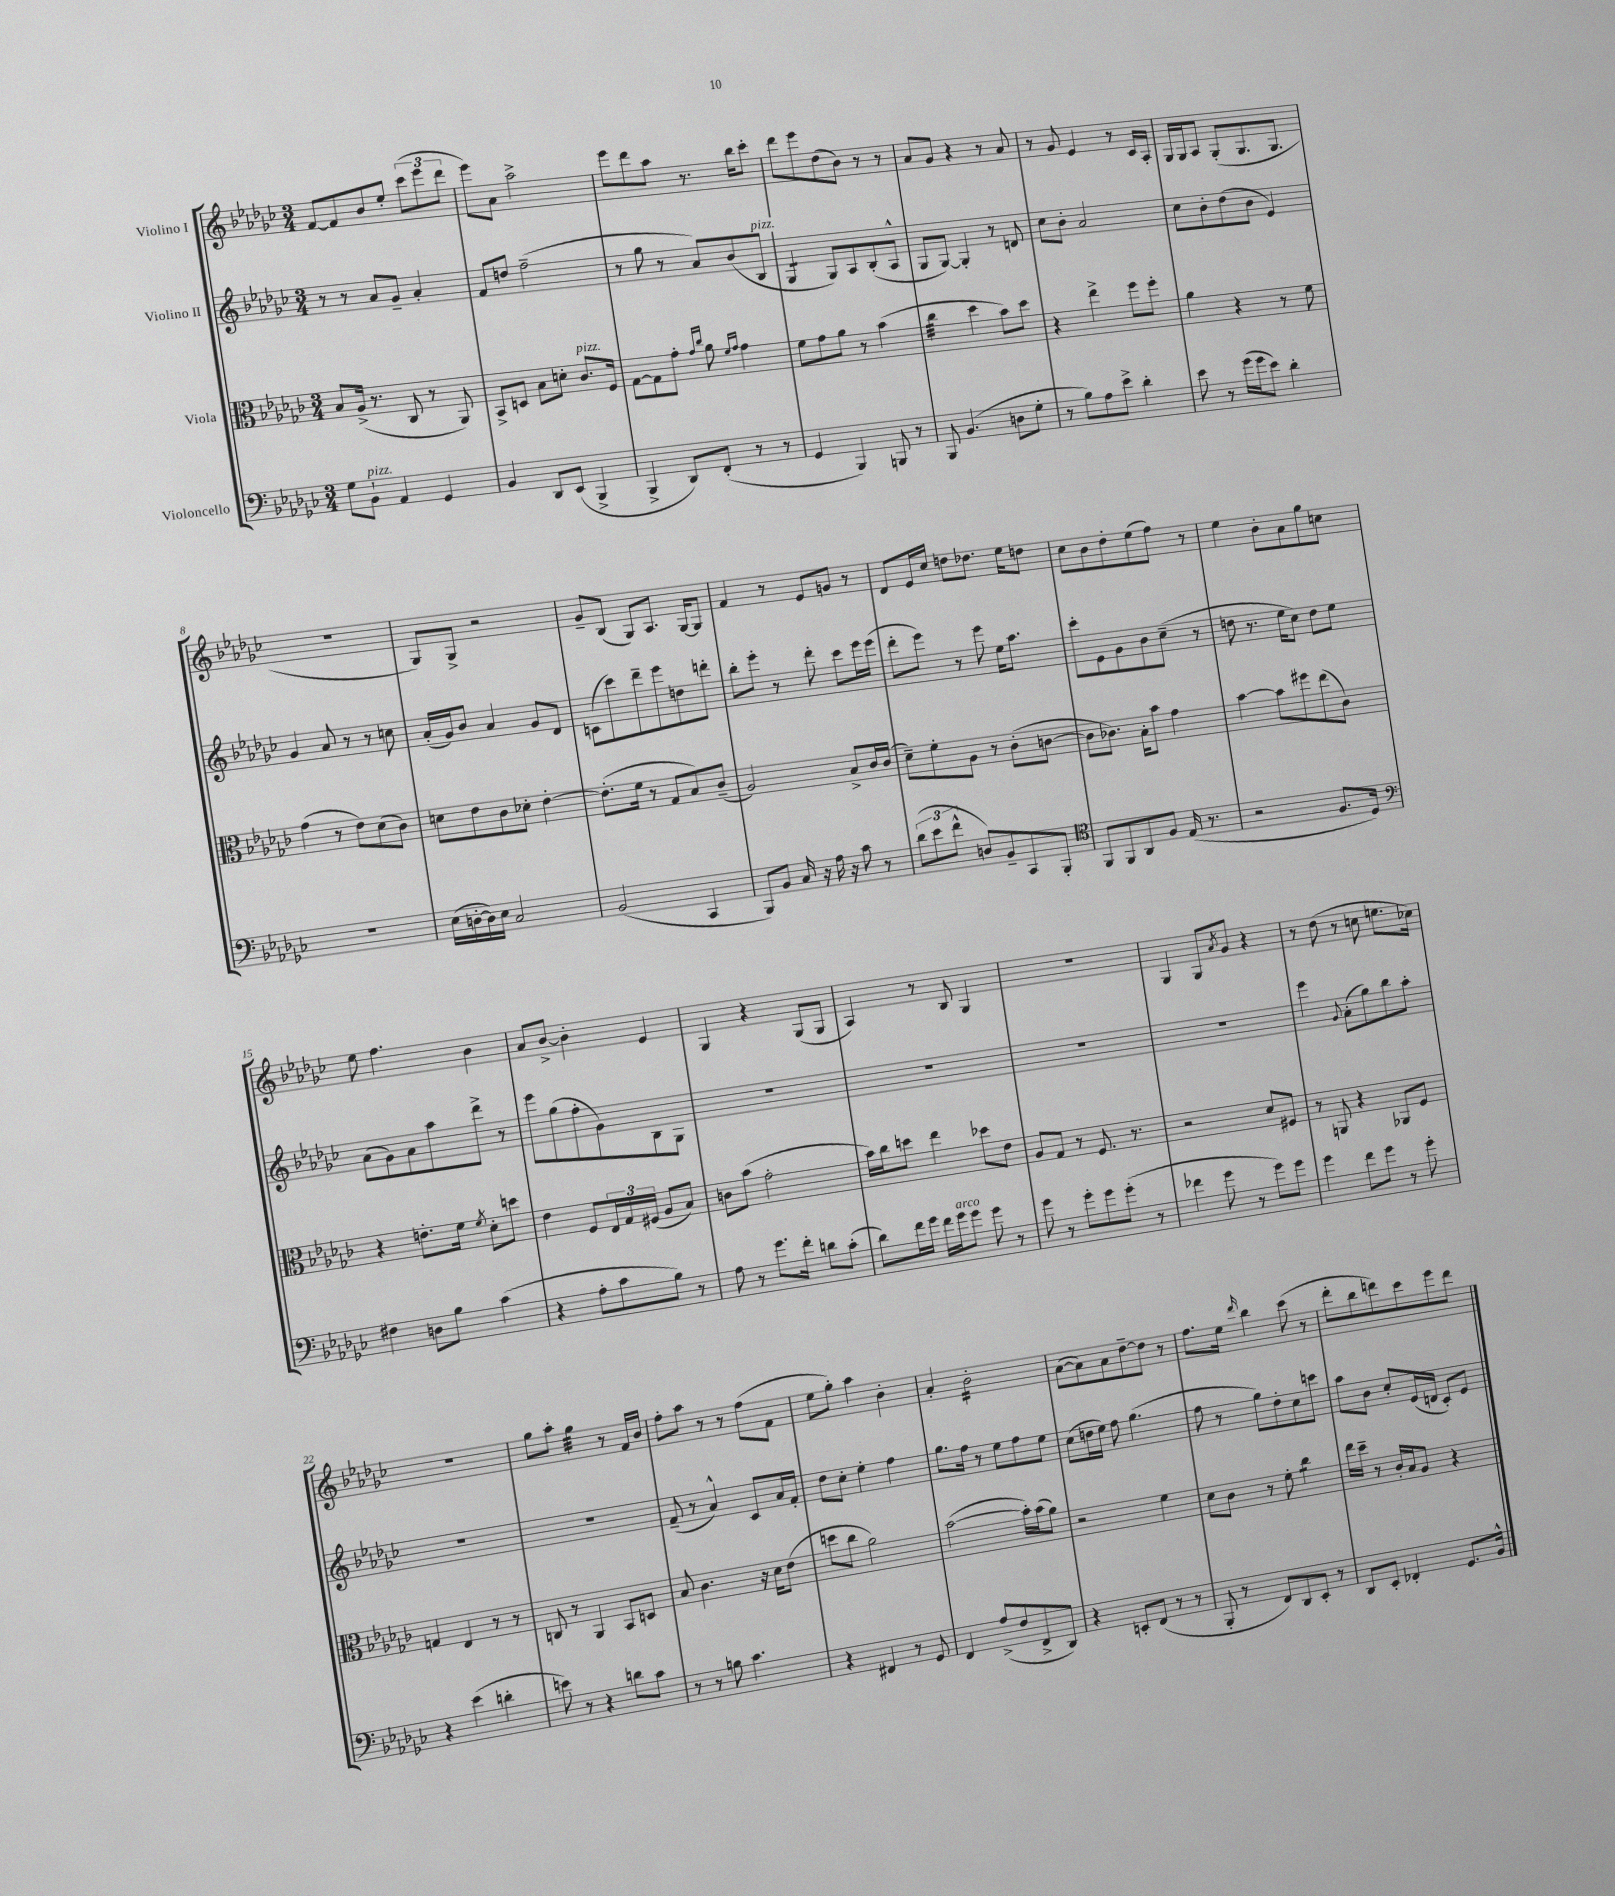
<<
\new StaffGroup <<
\new Staff = "s0" \with { instrumentName = "Violino I" } {
    \clef treble \key ges \major \numericTimeSignature \time 3/4
    f'8~ f'8 bes'8 ees''8-. \tuplet 3/2 { ces'''8( ees'''8 des'''8 } |
    ees'''8) aes'8 aes''2-> |
    ees'''8 des'''8 aes''8 r8. bes''16 ces'''8-. |
    des'''8 ees'''8 des''8( bes'8) r8 r8 |
    aes'8 ges'8 r4 r8 aes'8 |
    r8 ges'8 ees'4 r8 ces'16 aes16-. |
    ges16 ges16 aes8 ges8-.( ges8. ges8. |
    R2. |
    ges8) ges8-> r2 |
    ges'8-- bes8( ges8) aes8. ges16~ ges8 |
    f'4 r8 ees'8 g'8 r8 |
    des'8 ees'16 ces''16 d''8 des''8. ees''16 d''8 |
    ces''8 bes'8 des''8-. ees''8( f''8) r8 |
    ees''4 bes'8-. aes'8 ges''8 c''8 |
    ees''8 f''4. bes'4 |
    aes'8 bes'8~-> bes'4-. ees'4 |
    ges4 r4 ges8( ges8 |
    aes4) r8 bes8 ges4 |
    R2. |
    ges4 ges8 \acciaccatura { aes'8 } ges'8 r4 |
    r8 des''8( r8 c''8 e''8. ces''16) |
    R2. |
    ges''8 aes''8-. ges''4:32 r8 f'16 bes'16 |
    f''8-. aes''8 r8 r8 f''8( f'8 |
    ees''8 ges''8-.) aes''4 bes'4-. |
    aes'4-. bes'2:16-. |
    aes'8~( aes'8) aes'8 des''8~-- des''8 r8 |
    f''8. ees''16 \grace { des'''16 } bes''4 ces'''8( r8 |
    des'''8-. bes''8 d'''8) ces'''8 ees'''8 d'''8 \bar "|." |
}
\new Staff = "s1" \with { instrumentName = "Violino II" } {
    \clef treble \key ges \major \numericTimeSignature \time 3/4
    r8 r8 aes'8 ges'8-- aes'4-. |
    f'8 d''8 f''2--( |
    r8 ges''8 r8 aes'8) bes'8( bes8^\markup { \italic "pizz." } |
    ges4:8 ges8) aes8 bes8-.( aes8-^ |
    ges8 ges8~) ges4-. r8 d'8 |
    ces''8 bes'8-. aes'2 |
    ces''8 bes'8-. des''8( bes'8 ees'4) |
    ges'4 aes'8 r8 r8 c''8 |
    aes'16-.( ges'16) bes'8 aes'4 ges'8 des'8 |
    c'8( ces'''8) des'''8-- ees'''8 d''8 d'''8-. |
    bes''8-. ees'''8-. r8 des'''8-. ces'''8 ees'''16 ees'''16( |
    des'''8-. ees'''8) r8 ees'''8 ees''16 aes''8. |
    ces'''8-. ees'8 ges'8 bes'8 ces''8--( r8 |
    d''8 r8. ees''16 ces''8) d''8 ees''8 |
    aes'8( ges'8) aes'8 aes''8 des'''8-> r8 |
    ees'''8 ges''8( f''8-. ges'8) bes8 ges8 |
    R2. |
    R2. |
    R2. |
    R2. |
    ees'''4 \appoggiatura { ges'8 } aes'8-.( ges''8) bes''8 aes''8-. |
    R2. |
    R2. |
    f'8--( r8 aes'4-^) ces'8 aes'16 f'16-. |
    des''8 ces''8-. ees''4-. f''4 |
    ges''8. f''16 r8 ees''8 f''8 ees''8 |
    ces''8( d''16 ees''16) f''8 ges''4.( |
    f''8 r8 ges''8) des''8-. ces''8 c'''8 |
    aes''8 bes'8 ces''8-. ees'16( d'16 ces'8-.) ees'8 \bar "|." |
}
\new Staff = "s2" \with { instrumentName = "Viola" } {
    \clef alto \key ges \major \numericTimeSignature \time 3/4
    bes8 aes16->( r8. ces8 r8 aes,8) |
    bes,8-> d8 bes8 d'8-. ces'8.^\markup { \italic "pizz." } f16 |
    ges8~ ges8 ges'8-. \grace { ges'16 ces''16 } aes'8 \grace { f'16 ges'16 } ges'4 |
    f'8 ges'8 aes'8 r8 bes'4( |
    ces''4:32 des''4 bes'8) des''8 |
    r4 ees''4-> f''8 f''8-. |
    aes'4 r4 r8 f'8 |
    ges'4( r8 ees'8) des'8( ces'8) |
    d'8 ees'8 ces'8 des'8-. ees'4~-. |
    ees'8.-.( f'16 r8 ges8 bes8) ces'8--( |
    aes2) bes8-> ces'16 ces'16( |
    des'8--) f'8-. aes8 r8 ces'8-.( c'8~ |
    c'8 ces'8.) bes16-. bes'8 ges'4 |
    bes'4~ bes'8 fis''8 ees''8( ces'8) |
    r4 e'8.-. f'16 \acciaccatura { f'8 } des'8-. d''8 |
    ees'4 f8 \tuplet 3/2 { ees16 ges16 fis16( } aes8 bes8) |
    c'8 bes'8( ges'2-. |
    bes'16) ces''16 d''8 ees''4 des''8 ees'8 |
    aes8 ges8 r8 f8. r8. |
    r2 des'8 fis8 |
    r8 a,8 r4 aes,8 f8 |
    g4 ees4 r8 r8 |
    c8 r8 aes,4 bes,8 d8 |
    bes8 ces'4. r16 des'16 ees'8( |
    d''8 ces''8 aes'2) |
    bes'2~( bes'16-.) bes'16( aes'8) |
    r2 f'4 |
    des'8 ces'8 r8 f'8-. ces''4:8 |
    ees''16 des''16-- r8 ces'16-. bes16 aes8 r4 \bar "|." |
}
\new Staff = "s3" \with { instrumentName = "Violoncello" } {
    \clef bass \key ges \major \numericTimeSignature \time 3/4
    ges8 bes,8-!^\markup { \italic "pizz." } aes,4 ges,4 |
    bes,4 des,8 ees,8( bes,,4-> |
    bes,,4-> des,8) f,8-.( r8 r8 |
    ges,4 bes,,4) b,,8 r8 |
    bes,,8 bes,4.( d8 ges8-. |
    r8 bes8) aes8 ees'8-> des'4-. |
    ees'8 r8 ges'16( ges'16 ees'8) des'4-. |
    R2. |
    ees16( d16~-. d16) ees16 ces2 |
    bes,2( ces,4 |
    bes,,8) bes,8 ces16 r16 aes16 r16 ces'8 r8 |
    \tuplet 3/2 { des'8( ees'8 f'8-^ } d8) bes,8-- ces,8 bes,,8-. |
    \clef tenor f,8 f,8 aes,8 f8 ees16( r8. |
    r2 f8. des16) |
    \clef bass fis4 d8 bes8 ces'4( |
    r4 aes8-. ces'8 bes8) r8 |
    aes8 r8 ges'8. f'16-. d'8 ces'8-.( |
    des'8) f'16 ges'16 f'16 ges'16^\markup { \italic "arco" } ges'8 ges'8 r8 |
    ges'8 r8 ges'8-. ges'8 ges'8-.( r8 |
    fes'4 ges'8 r8 ges'8) ges'8 |
    ges'4 f'8 ges'8 r8 ges'8-. |
    r4 ees'4( d'4-. |
    e'8) r8 r4 d'8 ces'8 |
    r8 r8 b8 ces'4. |
    r4 fis,4 r8 ges,8 |
    f,4 aes8->( f8 f,8-> des,8) |
    r4 e,8-. f,8( r8 r8 |
    bes,,8-. r8 f,8) des,8 ees,8-. r8 |
    des,8 ees,8-. fes,4-. ges,8. bes,16-^ \bar "|." |
}
>>
>>
